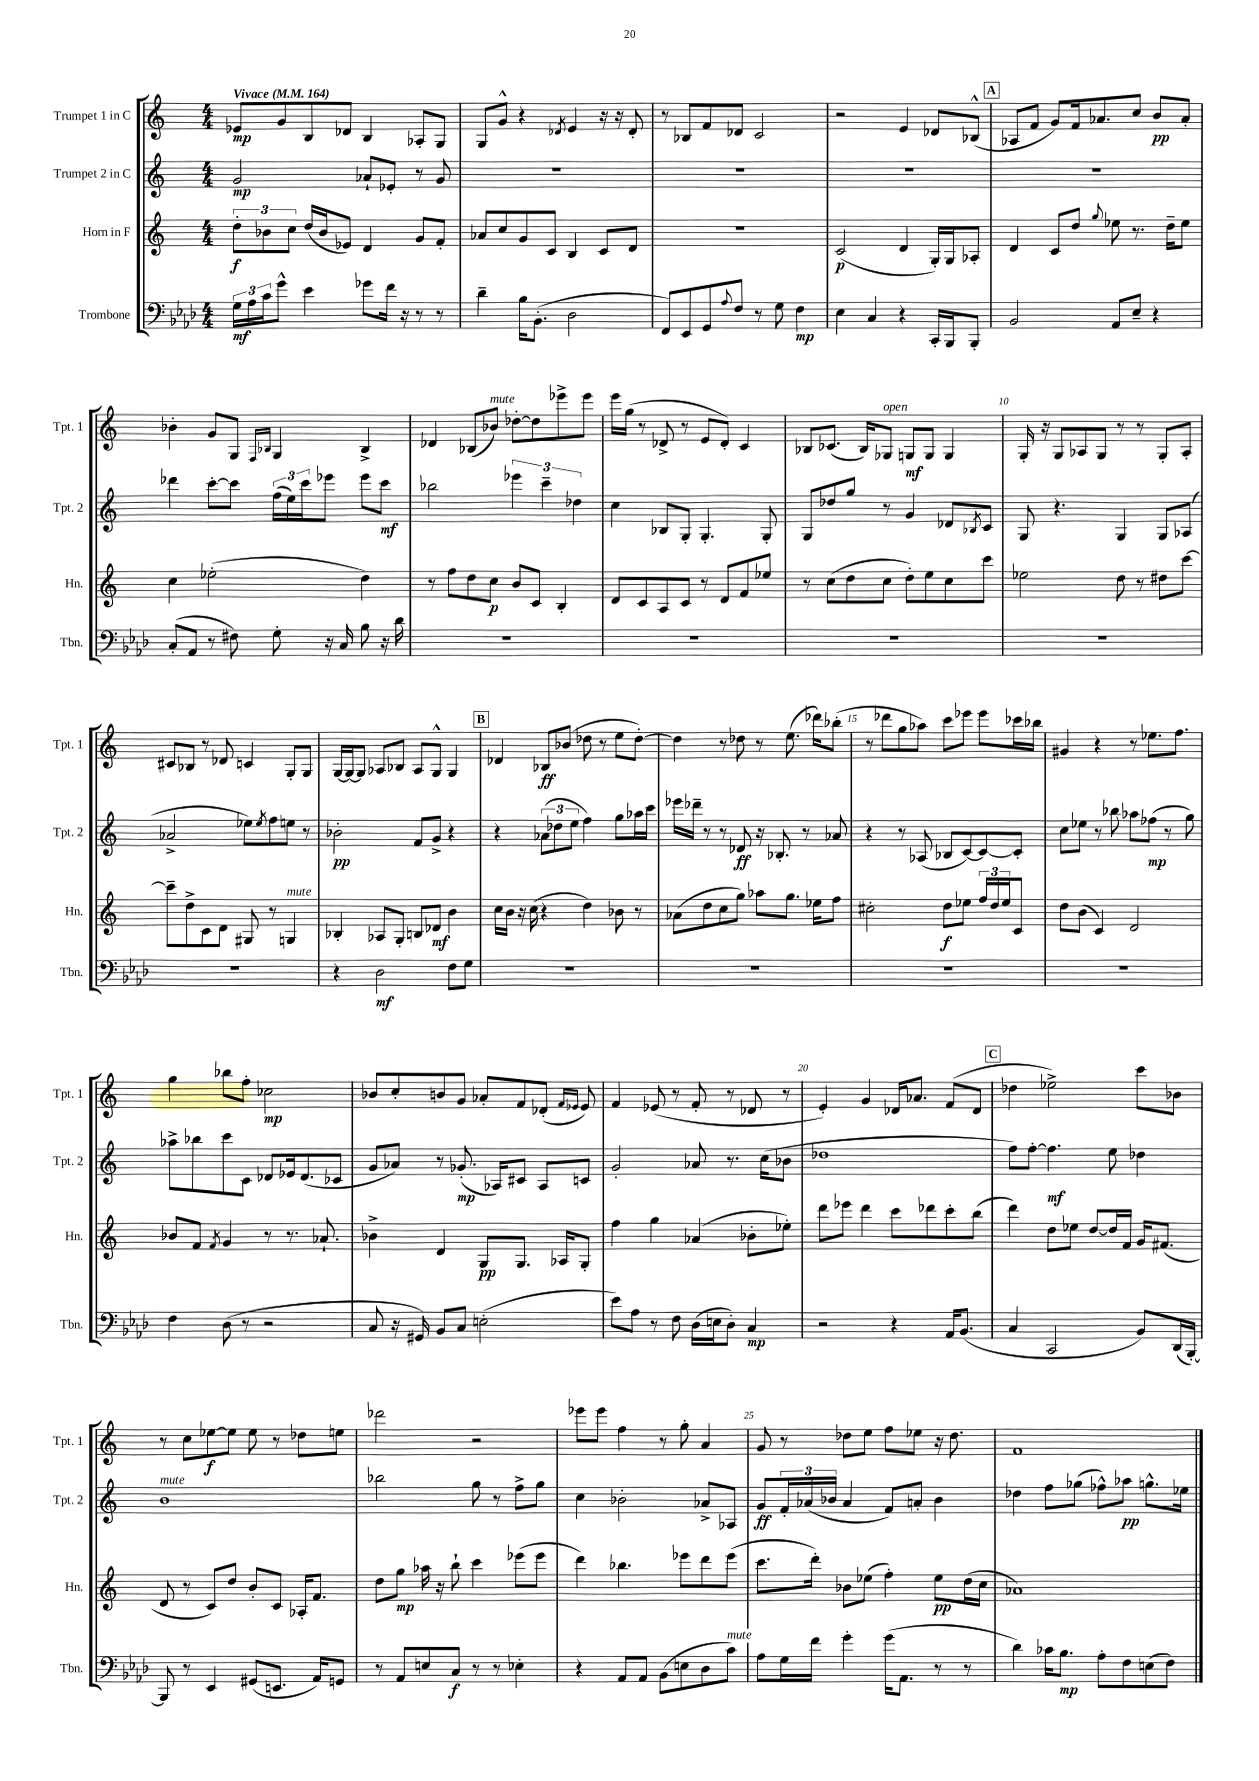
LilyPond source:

<<
\new StaffGroup <<
\new Staff = "s0" \with { instrumentName = "Trumpet 1 in C" shortInstrumentName = "Tpt. 1" } {
    \clef treble \key c \major \numericTimeSignature \time 4/4 \tempo "Vivace" 4 = 164
    ees'8\mp g'8 b8 des'8 b4 aes8-. g8 |
    g8 g'8-^ r4 \acciaccatura { des'8 } e'4 r16 r16 des'8-. |
    r8 bes8 f'8 des'8 c'2 |
    r2 e'4 des'8 bes8-^( |
    \mark \markup { \box "A" } aes8 f'8 g'8) f'16 aes'8. c''8 b'8\pp aes'8-. |
    bes'4-. g'8 g8 \grace { f16 bes16 } g4 bes4-> |
    des'4 bes8( bes'8^\markup { \italic "mute" }) des''8~-. des''8 ees'''8-> ees'''8 |
    e'''16 g''16( r8 des'8-> r8 e'8 des'8-.) c'4 |
    bes8 ces'8.( bes16) ges8^\markup { \italic "open" } g8\mf g8 g4 |
    g16-. r16 g8 aes8 g8 r8 r8 g8-. aes8-. |
    cis'8 bes8 r8 des'8 c'4 g8-. g8 |
    g16~ g16~ g8 aes8 bes8 aes8 g8-^ g4 |
    \mark \markup { \box "B" } des'4 bes8\ff bes'8( des''8 r8 e''8 des''8~-.) |
    des''4 r8 des''8 r8 e''8.( des'''16) bes''8-.( |
    r8 des'''8 g''8 aes''8) c'''8 ees'''8 ees'''8 ces'''16 bes''16 |
    gis'4 r4 r8 ees''8. f''8. |
    g''4 bes''8 f''8-. ces''2\mp |
    bes'8 c''8-. b'8 g'8 aes'8-. f'8 des'8-.( \grace { f'16 ees'16 } ees'8) |
    f'4 ees'8( r8 f'8-. r8 des'8 r8 |
    e'4-.) g'4 des'16 aes'8. f'8( des'8 |
    \mark \markup { \box "C" } des''4 ees''2->) c'''8 bes'8 |
    r8 c''8 ees''8~\f ees''8 ees''8 r8 des''8 e''8 |
    des'''2 r2 |
    ees'''8 ees'''8 f''4 r8 g''8-. a'4 |
    g'8 r8 des''8 e''8 f''8 ees''8 r16 des''8. |
    f'1 \bar "|." |
}
\new Staff = "s1" \with { instrumentName = "Trumpet 2 in C" shortInstrumentName = "Tpt. 2" } {
    \clef treble \key c \major \numericTimeSignature \time 4/4
    g'2\mp aes'8-! ees'8-. r8 g'8 |
    R1 |
    R1 |
    R1 |
    \mark \markup { \box "A" } R1 |
    des'''4 c'''8~-. c'''8 \tuplet 3/2 { f''16( e''16) c'''16 } ees'''8 ees'''8 c'''8\mf |
    bes''2 \tuplet 3/2 { ees'''4 c'''4-- des''4 } |
    c''4 bes8 g8-. g4.-. g8-. |
    g8 des''8 g''8 r8 g'4 des'8 \acciaccatura { bes8 } c'8 |
    g8 r4. g4 g8 aes8( |
    aes'2-> ees''8) \acciaccatura { ees''8 } f''8 e''8 r8 |
    bes'2-.\pp f'8 g'8-> r4 |
    \mark \markup { \box "B" } r4 \tuplet 3/2 { aes'8( des''8 e''8 } f''4) g''8 aes''16 c'''16 |
    ees'''16 des'''16-- r8 r8 des'8\ff r16 bes8.-. r8 aes'8 |
    r4 r8 aes8( bes8 c'8~) c'8~ c'8-. |
    c''8 ees''8 r8 bes''8 aes''8 fes''8\mp( r8 g''8) |
    aes''8-> bes''8 c'''8 c'8 des'8 ees'16 des'8.( ces'8 |
    g'8 aes'8) r8 ges'8.-.\mp( aes16) cis'8 aes8 c'8 |
    g'2-. aes'8 r8. c''16( bes'8 |
    des''1 |
    \mark \markup { \box "C" } f''8) f''8~-. f''4.\mf e''8 des''4 |
    b'1^\markup { \italic "mute" } |
    bes''2 g''8 r8 f''8-> g''8 |
    c''4 bes'2-. aes'8-> aes8 |
    g'8\ff \tuplet 3/2 { f'16-. aes'16( bes'16 } aes'4 f'8) a'8-. bes'4 |
    des''4 f''8 ges''8( fes''8-^) aes''8\pp g''8.-^ ees''16 \bar "|." |
}
\new Staff = "s2" \with { instrumentName = "Horn in F" shortInstrumentName = "Hn." } {
    \clef treble \key c \major \numericTimeSignature \time 4/4
    \tuplet 3/2 { d''8-.\f bes'8 c''8 } d''16( bes'16 ees'8) d'4 g'8 f'8-. |
    aes'8 c''8 g'8 c'8 b4 c'8 d'8 |
    R1 |
    c'2\p( d'4 g16-.) g16 aes8-. |
    \mark \markup { \box "A" } d'4 c'8 d''8 \appoggiatura { g''8 } ees''8 r8. d''16-- ees''8 |
    c''4 ees''2-.( d''4) |
    r8 f''8 d''8 c''8\p b'8 c'8 b4-. |
    d'8 c'8 a8 c'8 r8 d'8 f'8 ees''8 |
    r8 c''8( d''8 c''8 d''8-.) e''8 c''8 c'''8 |
    ees''2 d''8 r8 dis''8 c'''8~ |
    c'''8-- d''8-> c'8 d'8 gis8 r8 g4^\markup { \italic "mute" } |
    bes4-. aes8 g8-. b8 des'8\mf b'4 |
    \mark \markup { \box "B" } c''16 b'16 r16 c''16( r4 d''4) bes'8 r8 |
    aes'8( d''8 c''8 g''8) aes''8 g''8. ees''16 f''8 |
    cis''2-. d''8\f ees''8 \tuplet 3/2 { f''16 d''16 ees''16 } c'8 |
    d''8 b'8( c'4) d'2 |
    bes'8 f'8 \acciaccatura { f'8 } g'4 r8 r8. aes'8.-! |
    bes'4-> d'4 g8\pp g8. aes16 g8-. |
    f''4 g''4 aes'4( bes'8-. ees''8-.) |
    d'''8 ees'''8 d'''4 c'''8 des'''8 c'''8-. b''8( |
    \mark \markup { \box "C" } d'''4) d''8 ees''8 d''8~ d''16 f'16 g'16 fis'8.( |
    d'8 r8 c'8) d''8 b'8-. c'8 aes16-. f'8. |
    d''8 g''8\mp aes''16 r16 b''8-! c'''4 ees'''8( ees'''8 |
    d'''4) bes''4. ees'''8 d'''8 ees'''8( |
    c'''8. d'''16-.) bes'8 ees''8( f''4-.) ees''8\pp d''16( c''16 |
    aes'1) \bar "|." |
}
\new Staff = "s3" \with { instrumentName = "Trombone" shortInstrumentName = "Tbn." } {
    \clef bass \key aes \major \numericTimeSignature \time 4/4
    \tuplet 3/2 { g16\mf aes16 c'16 } g'8-^ ees'4 ges'8 f'16 r16 r8 r8 |
    des'4-- bes16 bes,8.-.( des2 |
    f,8) ees,8 g,8 \appoggiatura { aes8 } f8 r8 g8 f4\mp |
    ees4 c4 r4 c,16-. bes,,16 bes,,8-. |
    \mark \markup { \box "A" } bes,2 aes,8 ees8-- r4 |
    c8-.( aes,8 r8 fis8) g8-. r16 c16 bes8 r16 des'16 |
    R1 |
    R1 |
    R1 |
    R1 |
    R1 |
    r4 des2\mf f8 g8 |
    \mark \markup { \box "B" } R1 |
    R1 |
    R1 |
    R1 |
    f4 des8( r8 r2 |
    c8 r16 gis,16) bes,8 c8 e2-.( |
    ees'8) aes8 r8 f8 des16( e16 des8-.) c4\mp |
    r2 r4 aes,16 bes,8.( |
    \mark \markup { \box "C" } c4 c,2 bes,8) des,16( bes,,16~-.) |
    bes,,8 r8 ees,4 gis,8( e,8. aes,16) g,8 |
    r8 aes,8 e8 c8\f r8 r8 ees4-. |
    r4 aes,8 aes,8 bes,8( e8 des8 c'8^\markup { \italic "mute" }) |
    aes8 g16 f'16 g'4-. g'16( aes,8. r8 r8 |
    des'4) ces'16 bes8.\mp aes8-. f8 e8( f8) \bar "|." |
}
>>
>>
\layout { \context { \Score \override BarNumber.break-visibility = ##(#f #t #t) barNumberVisibility = #(every-nth-bar-number-visible 5) } }
